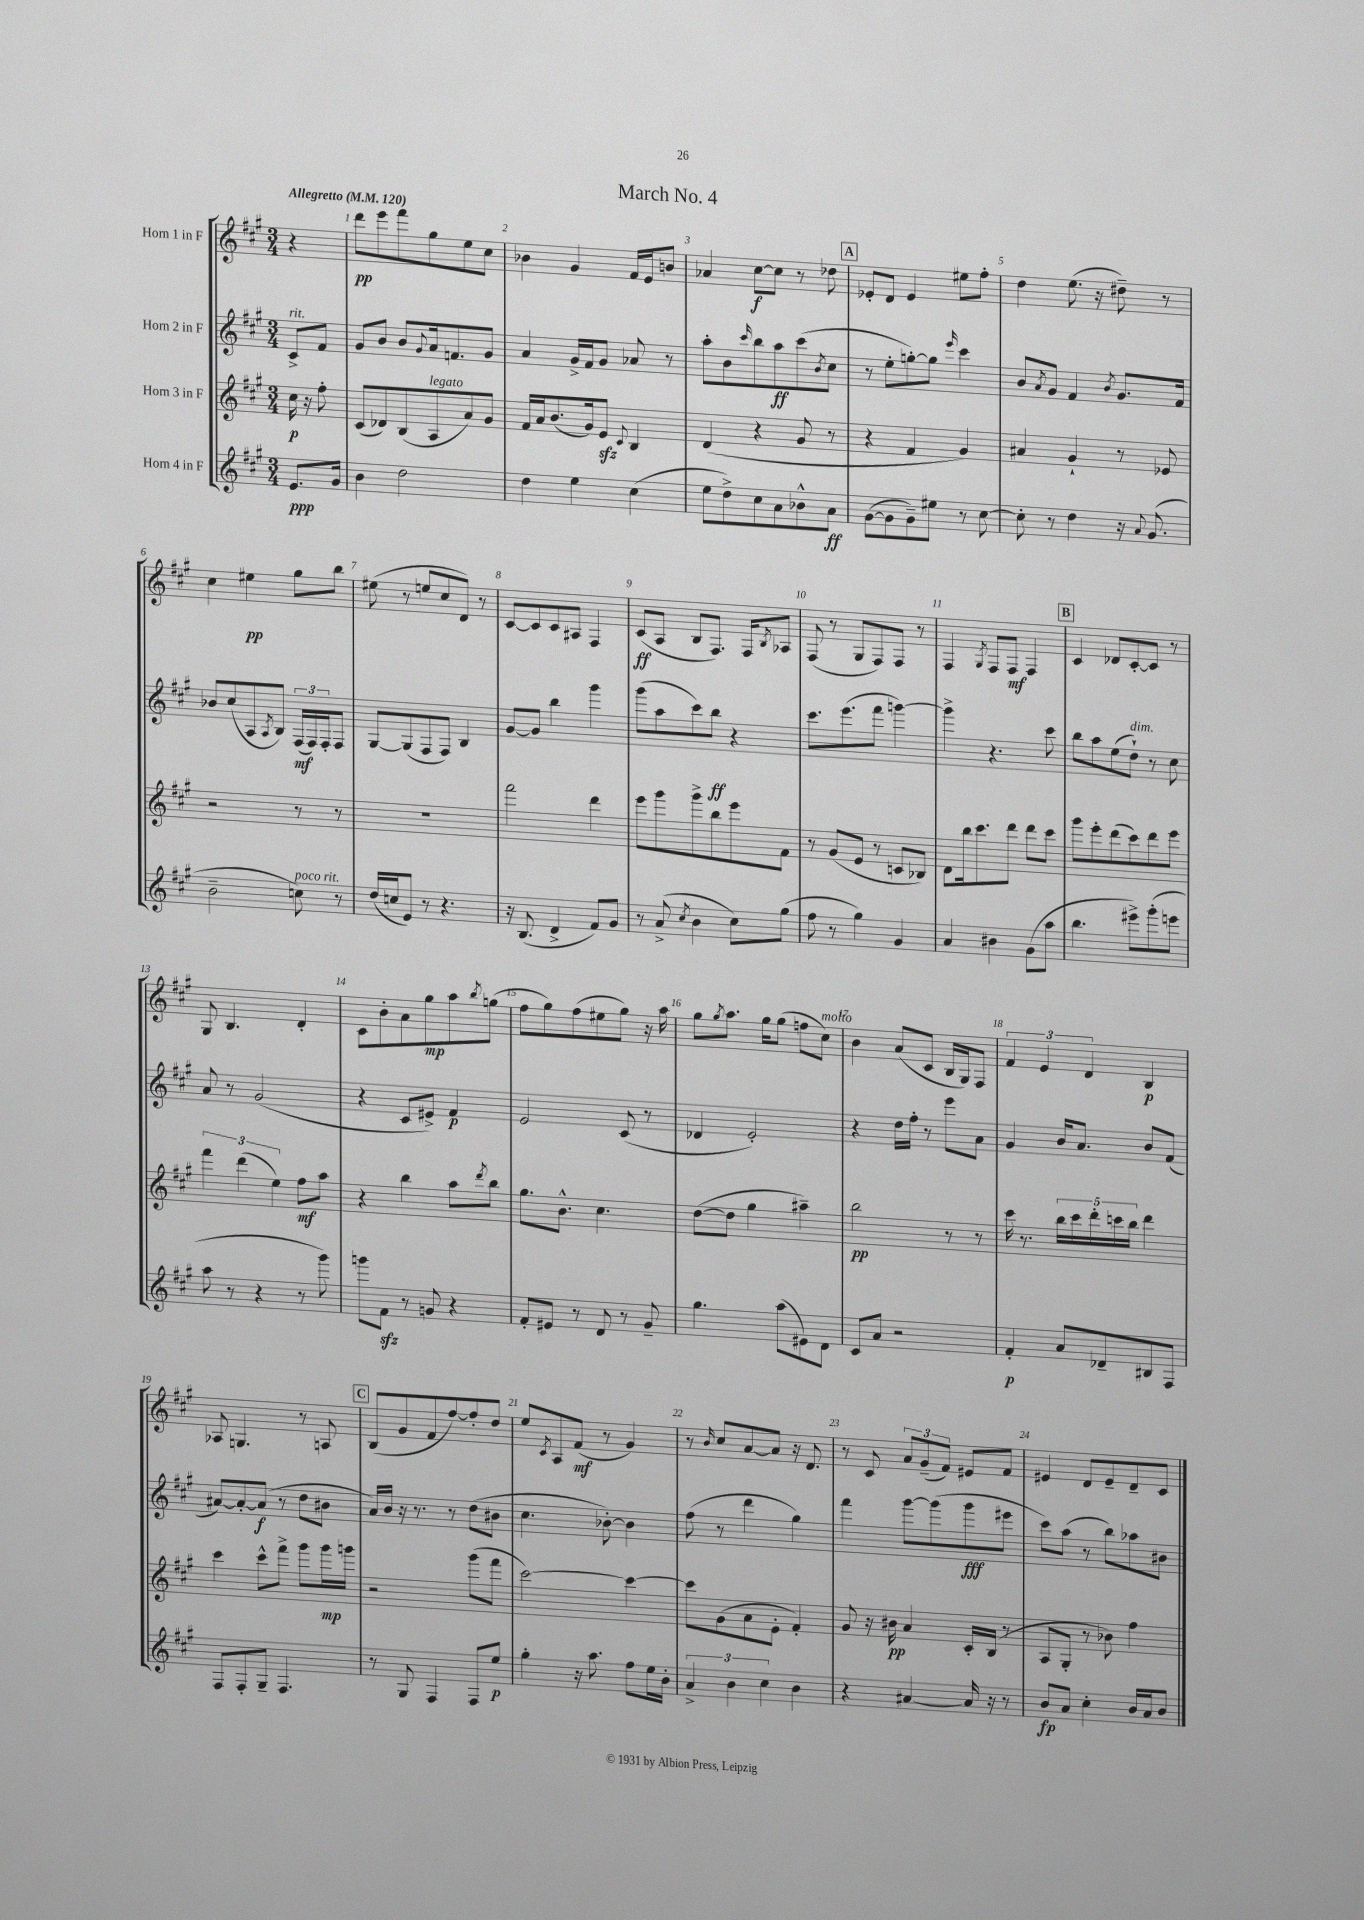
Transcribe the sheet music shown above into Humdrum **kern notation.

**kern	**kern	**kern	**kern
*staff4	*staff3	*staff2	*staff1
*clefG2	*clefG2	*clefG2	*clefG2
*k[f#c#g#]	*k[f#c#g#]	*k[f#c#g#]	*k[f#c#g#]
*M3/4	*M3/4	*M3/4	*M3/4
*MM120	*MM120	*MM120	*MM120
8.e/L	16cc#\	8c#^/L	4r
.	16r	.	.
.	8ff#'\	8f#/J	.
16g#/Jk	.	.	.
=	=	=	=
4b\	(8c#/L	8g#/L	8ddd\L
.	8d-/)	8b/J	8eee\
2dd\	(8B/	8b/L	8fff#\
.	.	8qqg#/	.
.	8A/	16a/k	8gg#\
.	.	8.f/	.
.	8a/)	.	8ee\
.	8g#/J	8g#/J	8cc#\J
=	=	=	=
4dd\	16f#/LL	4a/	4b-\
.	16a/J	.	.
.	(8.b/	.	.
4ee\	.	16g#^/LL	4g#/
.	16g#/k)	16f#/J	.
.	8e/J	8g#/J	.
.	8qqc#/	.	.
(4cc#\	4B/	8a-/	16f#/LL
.	.	.	16e/J
.	.	8r	8b/J
=	=	=	=
8ee\L	(4d/	8aa'\L	4a-/
8dd^\)	.	8b\	.
.	.	16qqccc#/	.
8cc#\	4r	8bb\	[8cc#\L
8a\	.	8aa\	8cc#\]J
8b-^^\	8g#/	(8ccc#\	8r
.	.	8qb/	.
8a\J	8r	8cc#\J	8dd-\
=	=	=	=
([8g#\L	4r	8r	8e-'/L
8g#\]	.	8ee'\L	8d/J
8g#~\)	4f#/	[8gg'\)	4e-/
8ee#\J	.	8gg\]J	.
.	.	16qqeee/	.
8r	4g#/)	4ccc#\	8ee#\L
[8cc#\	.	.	8ff#'\J
=	=	=	=
8cc#'\]	4a#/	8b/L	4dd\
.	.	8qa/	.
8r	.	8g#/J	.
4dd\	4g#`/	4f#/	(8.ee\
.	.	.	16r
.	.	8qb/	.
16r	8r	8.g#/L	8dd#~\)
8qqa/	.	.	.
(8.g#/	.	.	.
.	8e-/	.	8r
.	.	16f#/Jk	.
=	=	=	=
2b~\	2r	8b-/L	4cc#\
.	.	(8cc#/	.
.	.	8A/	4ee#\
.	.	8qA/	.
.	.	8B/J)	.
8cc\)	8r	(24F#/LL	8gg#\L
.	.	24F#/)	.
.	.	24F#'/J	.
8r	8r	8F#/J	8bb\J
=	=	=	=
(16dd/LL	2.r	[8G#/L	(8ee#\
16cc/J	.	.	.
8e/J)	.	(8G#/]	8r
8r	.	8F#/	8ee/L
4.r	.	8F#/J)	8cc#/
.	.	4B/	8d/J)
.	.	.	8r
=	=	=	=
16r	2fff#\	[8g#/L	[8c#/L
(8.B/	.	.	.
.	.	8g#/]J	8c#/]
4d^/	.	4bb\	8c#/
.	.	.	8A#/J
8f#/L)	4ddd\	4ggg#\	4F#/
8g#/J	.	.	.
=	=	=	=
8r	8eee\L	(8ggg#\L	(8c#/L
(8a^/	8ggg#\	8aa\	8A/J
8qcc#/	.	.	.
4b\	8ggg#^\	8ccc#\)	8B/L
.	8bb\	8bb\J	8.F#/J)
8cc#\L)	8eee\	4r	.
.	.	.	16F#/LK
.	.	.	8qB/
(8gg#\J	8f#\J	.	8A-/J
=	=	=	=
8ff#\	8r	8.ccc#\L	(8F#/
8r	(8g#/L	.	8r
.	.	(8.eee\	.
4gg#\)	8e/J	.	8G#/L
.	8r	8fff#\J	8F#/)
4g#/	8c/L	[4ggg\)	8F#/J
.	8B-/J)	.	8r
=	=	=	=
4a/	8d\L	4ggg^\]	4F#/
.	16bb\k	.	.
.	8.ccc#\	.	.
.	.	.	8qG#/
4b#\	.	4.r	8F#/L
.	8ddd\J	.	8F#/J
(8g#\L	8ddd\L	.	4F#/
8aa\J	8ccc#\J	8ccc#\	.
=	=	=	=
4.bb\	8ggg#\L	8bb\L	4c#/
.	8eee'\	8aa\	.
.	(8ddd\	(8ee\	8d-/L
8eee#^\L)	8ccc#\)	8dd`\J)	[8c#'/
(8ggg#'\	8ddd\	8r	8c#/]J
8eee\J	8eee\J	8cc#\	8r
=	=	=	=
8aa\	6fff#\	8a/	8G#/
8r	.	8r	4.B/
.	(6ddd\	.	.
4r	.	(2g#/	.
.	6ee\)	.	.
8r	8ff#\L	.	4d'/
8ggg#\)	8aa\J	.	.
=	=	=	=
8ggg\L	4r	4r	8c#\L
8f#\J	.	.	8b'\
8r	4bb\	8c#/L	8a\
8g/	.	8e#^/J)	8gg#\
4r	8aa\L	4f#/	8aa\
.	8qddd/	.	8qbb/
.	8bb\J	.	(8gg\J
=	=	=	=
8f#'/L	8.gg#\L	2e/	8ff#\L
8e#/J	.	.	8gg#\)
.	8.b^^\J	.	.
8r	.	.	(8ff#\
8d/	4.cc#\	.	8ee#\
8r	.	(8c#/	8gg#\J)
8g#~/	.	8r	16r
.	.	.	16aa\
=	=	=	=
4.gg#\	([8dd\L	4d-/	8gg#\L
.	.	.	8qgg#/
.	8dd\]J	.	8.aa\J
.	4gg#\	2e'/)	.
.	.	.	16gg#\LK
(8aa\L	.	.	(8gg#\J
8e#\)	4aa#~\)	.	8ff\L
8d\J	.	.	8cc#\J)
=	=	=	=
8c#/L	2bb\	4r	4b\
8a/J	.	.	.
2r	.	16dd\LL	(8a/L
.	.	16ff#'\JJ	.
.	.	8r	8c#/J
.	8r	8eee\L	16B/LL
.	.	.	16G#/J)
.	8r	8a\J	8F#/J
=	=	=	=
4f#'/	16ccc#\	4g#/	6f#/
.	8.r	.	.
.	.	.	6e/
8a/L	20bb\LL	16b/LK	.
.	20ccc#\	.	.
.	.	8.a/J	.
.	.	.	6d/
.	20ddd'\	.	.
8d-~/	.	.	.
.	20ccc\	.	.
.	20bb\JJ	.	.
8B#/	4ddd\	8b/L	4B/
8F#/J	.	(8f#/J	.
=	=	=	=
8F#/L	4ccc#\	[8a#/L)	8A-/
8F#'/	.	8a#'/_	4.G/
8G#~/J	8ccc#^^\L	(8a#/]J	.
4.F#/	8fff#^\J	8r	.
.	8ggg#\L	8dd\L	8r
.	16ggg#\L	8b#\J	8A/
.	16ggg\JJ	.	.
=	=	=	=
8r	2r	16a/LL)	(8B/L
.	.	16b/JJ	.
8G#/	.	16r	8g#/
.	.	8.r	.
4F#/	.	.	8f#/
.	.	8r	[8ff#/)
8F#/L	(8ggg#\L	(8dd\L	8ff#'/]
8ee/J	8fff#\J	8b#\J	8dd/J
=	=	=	=
4gg#'\	[2ccc#\)	4.cc#\	8ee/L
.	.	.	8qc#/
.	.	.	8A/
16r	.	.	(8f#/J
8.aa\	.	.	.
.	.	[8b-'\)	8r
8ff#\L	4ccc#\_	4b-\]	4g#/)
16ee\L	.	.	.
16b'\JJ	.	.	.
=	=	=	=
6a^/	8ccc#\]L	(8ff#\	8r
.	.	.	16qqb/
.	(8g#\	8r	8cc#/L
6b\	.	.	.
.	8a\	4ddd\	[8a/
6cc#\	.	.	.
.	8e'\J	.	8a/]J
4b\	4f#'/)	4gg#\)	16r
.	.	.	8.d/
=	=	=	=
4r	8g#/	4fff#\	8r
.	16r	.	8c#/
.	16b#\	.	.
[4a#/	4a/	[8ggg#\L	12a/L
.	.	.	(12g#~/
.	.	(8ggg#\]	.
.	.	.	12f#/J)
16a#/]	16c#'/LL	8ggg#\	8e#/L
16r	(16B/JJ	.	.
8r	8r	8eee#\J	8f#/J
=	=	=	=
8b/L	8A/L	8ccc#\L)	4e#/
8a/J	8G#'/J	(8aa\J	.
4cc#'\	8r	8r	8d/L
.	8b-\)	8bb\L)	8e#~/
16b/LL	4ff#\	8aa-\	8d~/
16a/J	.	.	.
8b/J	.	8b#\J	8c#/J
==	==	==	==
*-	*-	*-	*-
